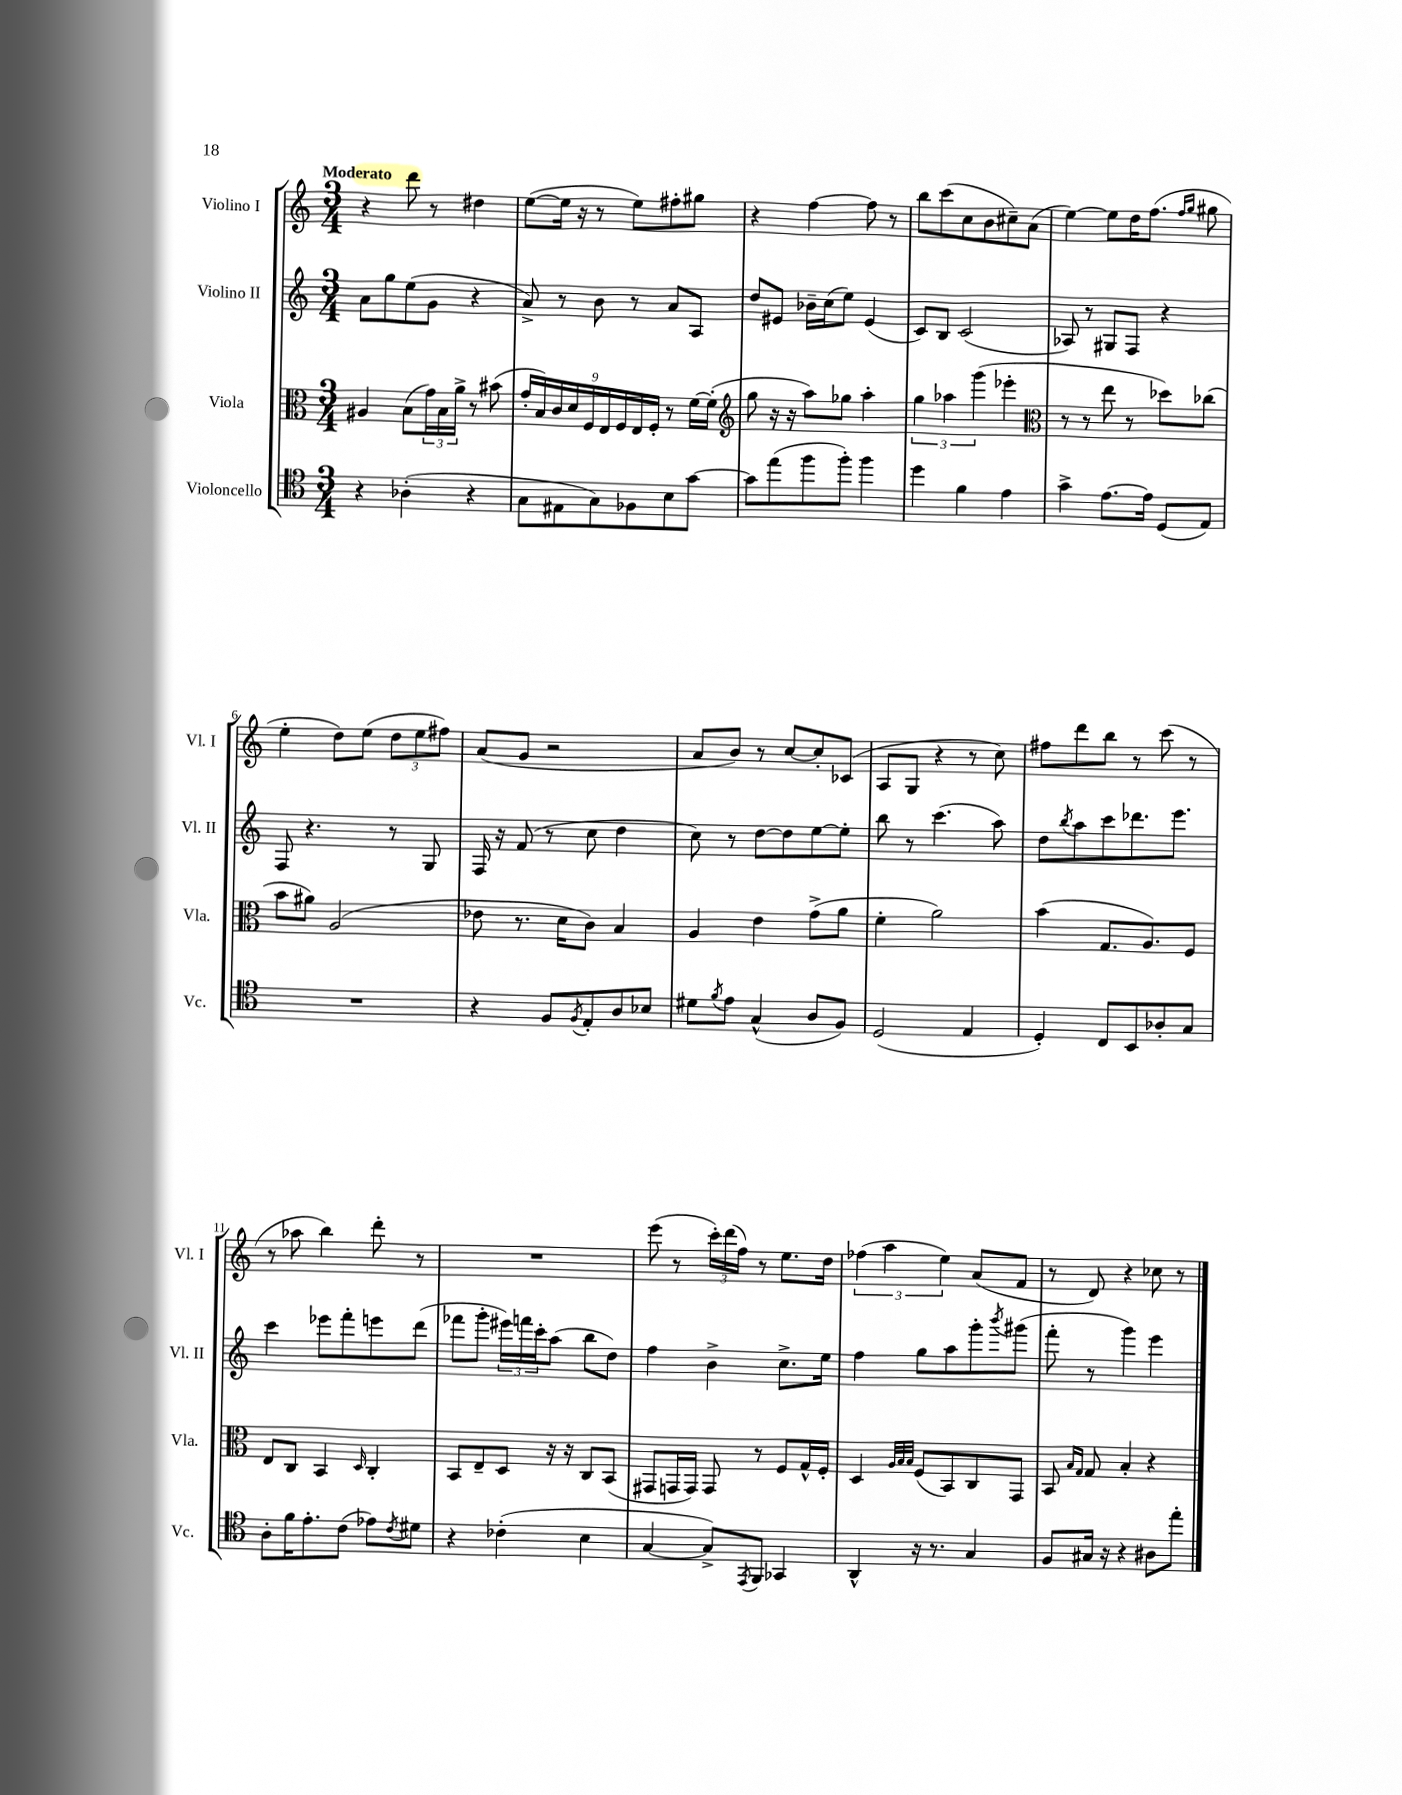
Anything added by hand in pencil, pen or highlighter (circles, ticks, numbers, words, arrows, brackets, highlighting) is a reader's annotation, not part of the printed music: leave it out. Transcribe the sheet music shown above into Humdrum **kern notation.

**kern	**kern	**kern	**kern
*staff4	*staff3	*staff2	*staff1
*clefC4	*clefC3	*clefG2	*clefG2
*k[]	*k[]	*k[]	*k[]
*M3/4	*M3/4	*M3/4	*M3/4
4r	4A#	8a	4r
.	.	8gg	.
(4A-'	(8B	(8ee	8ddd
.	24g)	8g	8r
.	24B	.	.
.	24a^	.	.
4r	8r	4r	4dd#
.	(8b#	.	.
=	=	=	=
8G	18g'	8a^)	([8ee
.	18B)	.	.
.	18c	.	.
8E#	.	8r	16ee]
.	18d	.	.
.	.	.	16r
.	18F	.	.
8G)	.	8b	8r
.	18E	.	.
.	18F	.	.
8F-	.	8r	8ee)
.	18E	.	.
.	18F'	.	.
8B	8r	8a	8ff#'
[8g	[16f	8A	8gg#
.	(16f']	.	.
=	=	=	=
*	*clefG2	*	*
8g]	8gg	8dd	4r
(8ee	16r	8e#	.
.	16r	.	.
8ff	8aa)	16b-~	[4ff
.	.	(16cc	.
8ff')	8gg-	8ee)	.
4ff	4aa'	(4e#	8ff]
.	.	.	8r
=	=	=	=
4dd	6gg	8c)	8bb
.	.	8B	(8ccc
.	6aa-	.	.
4f	.	(2c	8cc
.	(6ggg	.	.
.	.	.	8b
4e	4eee-'	.	8cc#~)
.	.	.	(8a
=	=	=	=
*	*clefC3	*	*
4g^	8r	8A-)	[4ee)
.	8r	8r	.
[8.e	8ee	8G#	8ee]
.	8r	8F	16dd
16e]	.	.	(8.ff
(8D	8dd-)	4r	.
.	.	.	16qqff
.	.	.	16qqgg
8E)	(8cc-	.	8gg#
=	=	=	=
2.r	8b	8F	4ee'
.	8a#)	4.r	.
.	(2A	.	8dd)
.	.	.	(8ee
.	.	8r	12dd
.	.	.	12ee
.	.	8G	.
.	.	.	12ff#)
=	=	=	=
4r	8e-	16F	(8a
.	.	16r	.
.	8.r	(8f	8g
8F	.	8r	2r
.	16d	.	.
8qF	.	.	.
8E'	8c)	8cc	.
8A	4B	4dd	.
8B-	.	.	.
=	=	=	=
8d#	4A	8cc)	8a
8qf	.	.	.
8e	.	8r	8b)
(4G^^	4e	[8dd	8r
.	.	8dd]	[8cc
8A	(8g^	[8ee	8cc']
8F)	8a	8ee']	(8c-
=	=	=	=
(2D	4f'	8bb	8A
.	.	8r	8G
.	2a)	(4.ccc	4r
4E	.	.	8r
.	.	8aa)	8cc)
=	=	=	=
4D')	(4b	8dd	8ff#
.	.	8qbb	.
.	.	8aa	8ddd
8C	8.G	8ccc	8bb
8BB	.	8.ddd-	8r
.	8.A)	.	.
8A-'	.	.	(8ccc
.	.	8.eee	.
8G	8F	.	8r
=	=	=	=
8A'	8E	4ccc	8r
16f	8C	.	8aa-
8.e'	.	.	.
.	4BB	8eee-	4bb)
(8c	.	8fff'	.
.	16qqD	.	.
8e-)	4C'	8eee	8ddd'
8qc	.	.	.
8d#	.	(8ddd	8r
=	=	=	=
4r	8BB	8fff-	2.r
.	8E~	8ggg'	.
(4c-'	8D	24eee#)	.
.	.	24fff	.
.	.	24ccc'	.
.	16r	(8aa	.
.	16r	.	.
4B	8C	8bb	.
.	(8BB	8dd)	.
=	=	=	=
[4G	8GG#	4ff	(8eee
.	16GG	.	8r
.	16GG)	.	.
8G^])	8GG	4b^	24ccc')
.	.	.	(24ddd
.	.	.	24ff)
8qEE	.	.	.
8FF	8r	.	8r
4GG-	8F	8.cc^	8.ee
.	16G^^	.	.
.	16F'	16ee	16dd
=	=	=	=
4AA^^	4D	4ff	(6ff-
.	.	.	6aa
.	32qqA	.	.
.	32qqB	.	.
.	32qqB	.	.
16r	(8F	8gg	.
8.r	.	.	.
.	.	.	6ee)
.	8BB)	8aa	.
4G	8C	8ggg'	(8a
.	.	8qbbb	.
.	8GG	(8ggg#	8f
=	=	=	=
8F	8BB	8fff'	8r
.	16qqB	.	.
.	16qqG	.	.
16G#	8G	8r	8d)
16r	.	.	.
4r	4B'	4ggg)	4r
8A#	4r	4eee	8cc-
8ee'	.	.	8r
==	==	==	==
*-	*-	*-	*-
